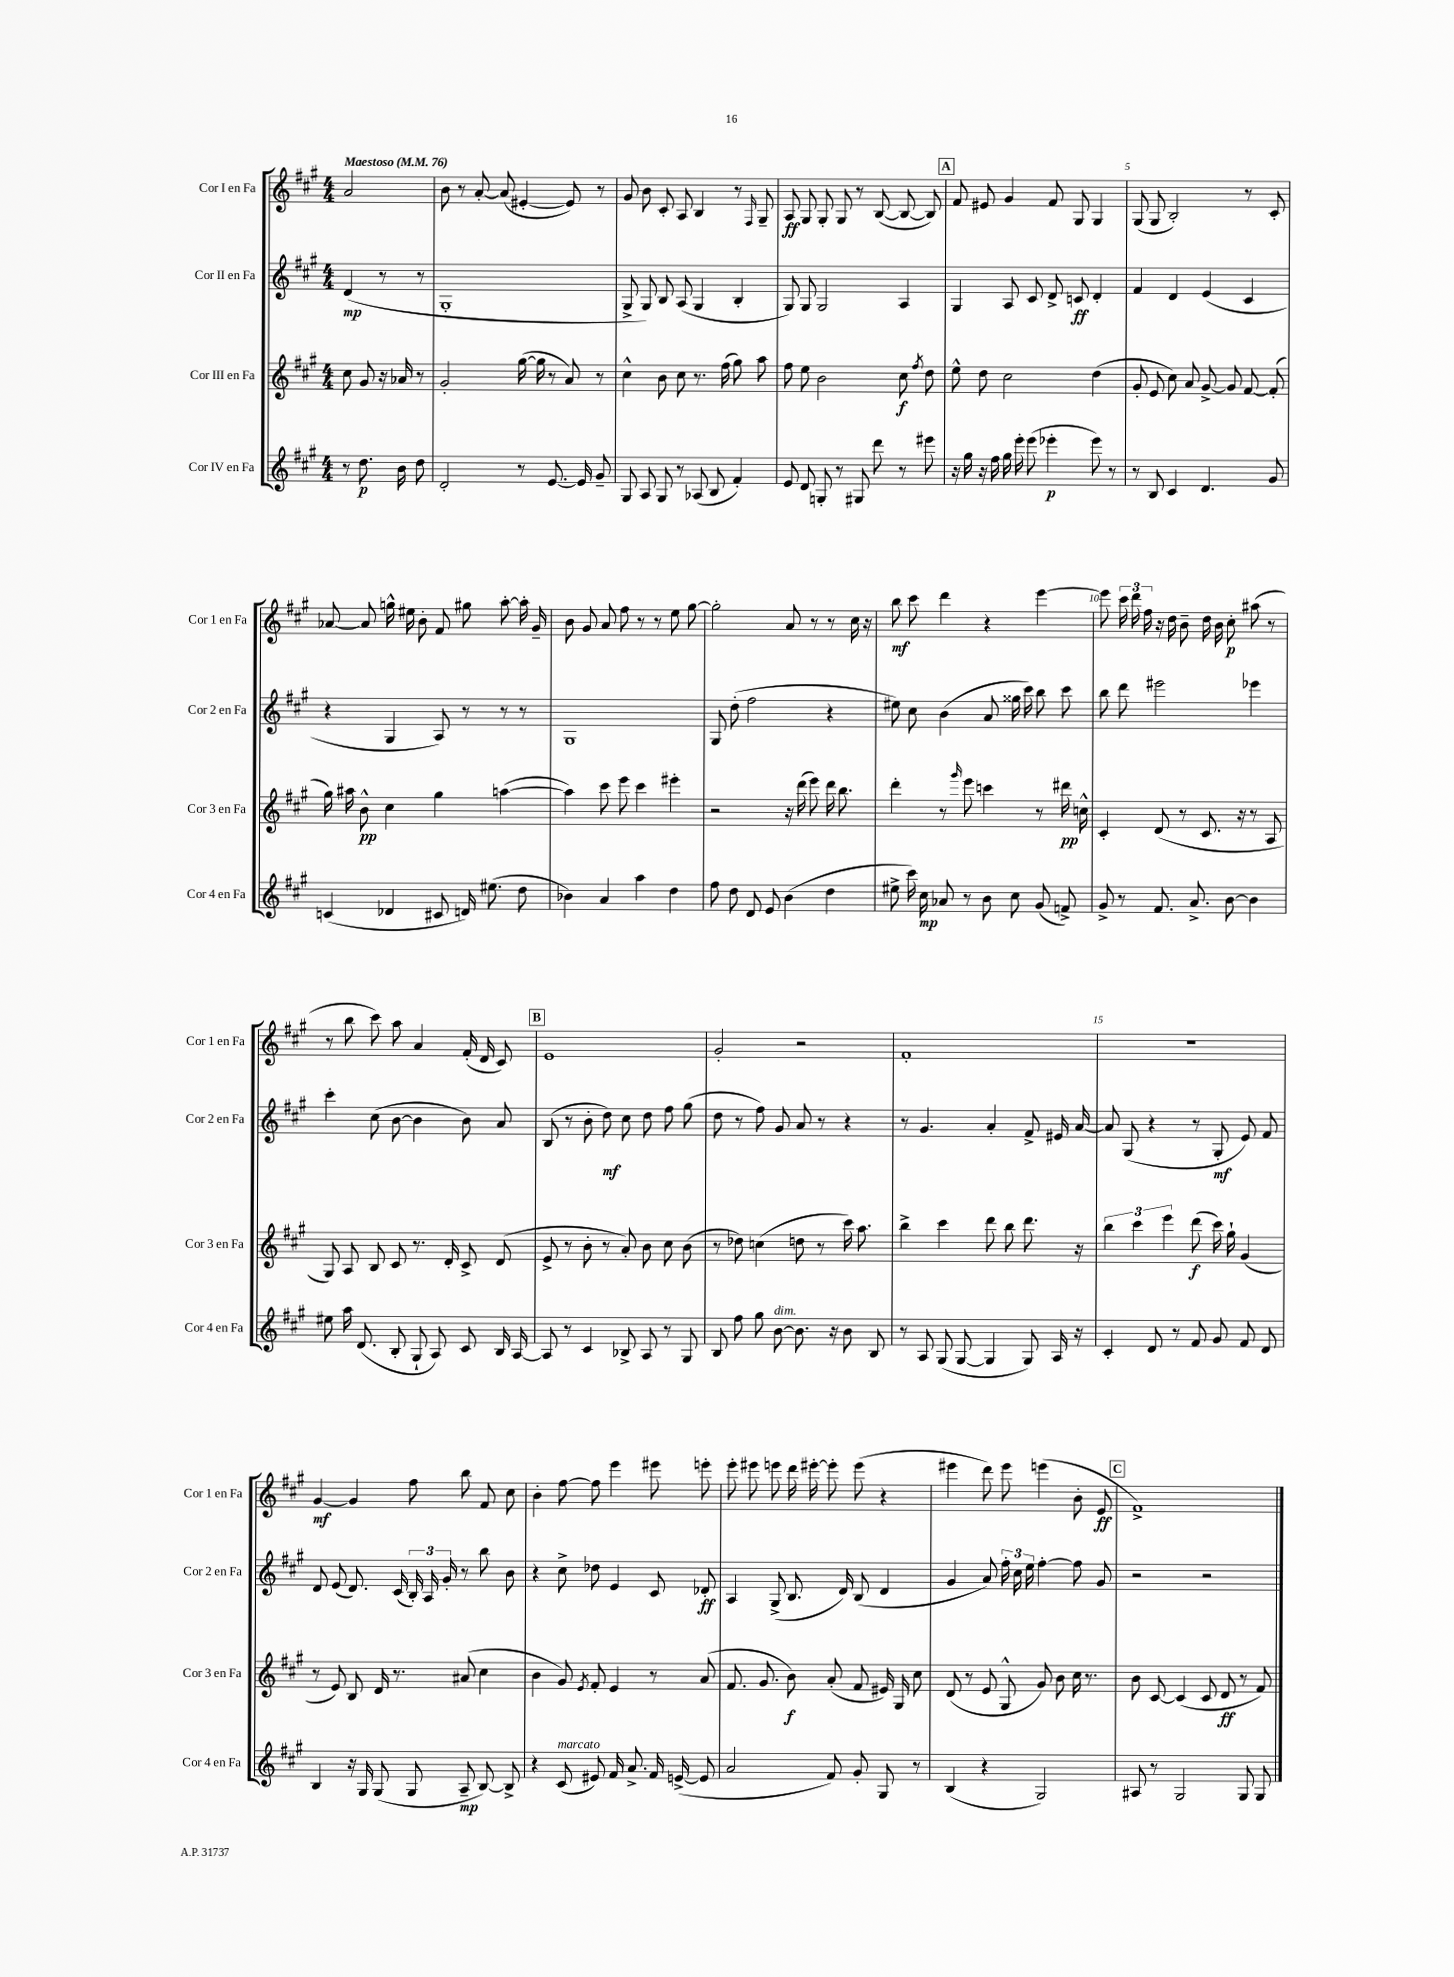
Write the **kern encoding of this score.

**kern	**kern	**kern	**kern
*staff4	*staff3	*staff2	*staff1
*clefG2	*clefG2	*clefG2	*clefG2
*k[f#c#g#]	*k[f#c#g#]	*k[f#c#g#]	*k[f#c#g#]
*M4/4	*M4/4	*M4/4	*M4/4
*MM76	*MM76	*MM76	*MM76
8r	8cc#\	(4d/	2a/
8.dd\	8g#/	.	.
.	16r	8r	.
16b\	16a-/	.	.
8dd\	8r	8r	.
=	=	=	=
2d'/	2g#'/	1G#'	8b\
.	.	.	8r
.	.	.	[8a'/
.	.	.	(8a/]
8r	([16gg#\	.	[4e#'/
.	16gg#\]	.	.
[8.e/	8r	.	.
.	8a/)	.	8e#/])
16e/]	.	.	.
8g#~/	8r	.	8r
=	=	=	=
8G#/	4cc#^^\	8G#^/	8g#/
8A/	.	8G#/)	8b\
8G#/	8b\	8B/	8c#'/
8r	8cc#\	(8A/	8A/
(8A-/	8.r	4G#/	4B/
8B/	.	.	.
.	(16ff#\	.	.
4f#'/)	8gg#\)	4B'/	8r
.	.	.	16qqF#/
.	8aa\	.	8G#~/
=	=	=	=
8e/	8ff#\	8G#/)	8A/
8d/	8ee\	8G#/	8G#/
8G'/	2b\	2G#/	8G#'/
8r	.	.	8G#/
8G#/	.	.	8r
8ddd\	.	.	([8B/
8r	8cc#\	4A/	8B/_
.	8qff#/	.	.
8eee#\	8dd\	.	8B/])
=	=	=	=
16r	8ee^^\	4G#/	8f#/
16gg#\	.	.	.
16r	8dd\	.	8e#/
16ff#\	.	.	.
16gg#\	2cc#\	8A/	4g#/
16eee'\	.	.	.
(8eee\	.	8c#/	.
4eee-'\	.	8d^/	8f#/
.	.	8c/	8G#/
8eee-\)	(4dd\	4d'/	4G#/
8r	.	.	.
=	=	=	=
8r	8g#'/	4f#/	(8G#/
8B/	8e/	.	8G#/
4c#/	8cc#\)	4d/	2B'/)
.	8a/	.	.
4.d/	[8g#^/	(4e/	.
.	8g#/]	.	.
.	[8f#/	4c#/	8r
8g#/	(8f#'/]	.	8c#'/
=	=	=	=
(4c/	16gg#\)	4r	[8a-/
.	16aa#\	.	.
.	8b^^\	.	8a-/]
4d-/	4cc#\	4G#/	16gg^^\
.	.	.	16ee#\
.	.	.	8b'\
8c#/	4gg#\	8A/)	8f#/
16d/)	.	8r	8gg#\
(8.ee#\	.	.	.
.	([4aa\	8r	[8aa'\
8dd\	.	8r	16aa'\]
.	.	.	16g#~/
=	=	=	=
4b-\)	4aa\])	1G#	8b\
.	.	.	8g#/
4a/	8ccc#\	.	8a/
.	8eee\	.	8ff#\
4aa\	4ccc#\	.	8r
.	.	.	8r
4dd\	4eee#'\	.	8ee\
.	.	.	[8gg#\
=	=	=	=
8ff#\	2r	8G#/	2gg#'\]
8dd\	.	(8dd'\	.
8d/	.	2ff#\	.
8e/	.	.	.
(4b\	16r	.	8a/
.	(16ddd\	.	.
.	8eee\)	.	8r
4dd\	16ddd\	4r	8r
.	8.bb\	.	.
.	.	.	16cc#\
.	.	.	16r
=	=	=	=
8ee#^\	4ddd'\	8ee#\)	8bb\
16ccc#\)	.	8cc#\	8ccc#\
16cc#\	.	.	.
8a-/	8r	(4b\	4ddd\
.	16qqggg#/	.	.
8r	8eee\	.	.
8b\	4ccc\	8a/	4r
8cc#\	.	16gg##\	.
.	.	16ccc#\)	.
(8g#/	8r	8bb\	[4eee\
8f^/)	16ddd#\	8ccc#\	.
.	16cc^^\	.	.
=	=	=	=
8g#^/	4c#'/	8bb\	8eee\]
8r	.	8ddd\	24ccc#\
.	.	.	24ddd\
.	.	.	24ff#\
8.f#/	(8d/	2eee#\	16r
.	.	.	16dd\
.	8r	.	8b~\
8.a^/	.	.	.
.	8.c#/	.	16dd\
.	.	.	16b\
[8b\	.	.	8cc#'\
.	16r	.	.
4b\]	8r	4eee-\	(8aa#\
.	8A/	.	8r
=	=	=	=
8ee#\	8G#/)	4ccc#'\	8r
16aa\	8A/	.	8bb\
(8.d/	.	.	.
.	8B/	(8cc#\	8ccc#\)
8B'/	8c#/	[8b\	8aa\
8G#`/	8.r	4b\]	4a/
8A/)	.	.	.
.	16d'/	.	.
8c#/	8c#^/	8b\)	(16f#'/
.	.	.	16d/
16B/	(8d/	8a/	8c#/)
[16A/	.	.	.
=	=	=	=
8A/]	8e^/	(8B/	1e
8r	8r	8r	.
4c#/	8b'\	8b'\	.
.	8r	8dd\)	.
8B-^/	8a'/)	8cc#\	.
8A/	8b\	8dd\	.
8r	8cc#\	8ff#\	.
8G#/	(8b\	(8gg#\	.
=	=	=	=
8B/	8r	8dd\	2g#'/
8ff#\	8dd-\)	8r	.
8gg#\	(4cc\	8ff#\)	.
[8b\	.	8g#/	.
8.b\]	8dd\	8a/	2r
.	8r	8r	.
16r	.	.	.
8b\	16ccc#\)	4r	.
.	8.aa\	.	.
8B/	.	.	.
=	=	=	=
8r	4bb^\	8r	1f#'
8A/	.	4.g#/	.
(8G#/	4ccc#\	.	.
[8G#/	.	.	.
4G#/]	8ddd\	4a'/	.
.	8bb\	.	.
8G#/)	8.ddd\	8f#^/	.
16A/	.	16e#/	.
16r	16r	[16a/	.
=	=	=	=
4c#'/	6bb\	8a/]	1r
.	.	(8G#/	.
.	6ccc#\	.	.
8d/	.	4r	.
.	6eee\	.	.
8r	.	.	.
8f#/	(8ddd\	8r	.
8g#/	16ccc#\)	8G#'/	.
.	16gg#`\	.	.
8f#/	(4g#/	8e/)	.
8d/	.	8f#/	.
=	=	=	=
4B/	8r	8d/	[4g#/
.	8e/)	(8e/	.
16r	8B/	8.d/)	4g#/]
16G#/	.	.	.
(8G#/	16d/	.	.
.	8.r	(16c#/	.
8G#/	.	24B'/)	8ff#\
.	.	24A/	.
.	.	24g#'/	.
8A~/	(8a#/	8r	8bb\
[8B/)	4cc#\	8bb\	8f#/
8B^/]	.	8b\	8cc#\
=	=	=	=
4r	4b\	4r	4b'\
(8c#/	8g#/)	8cc#^\	[8ff#\
.	8qe/	.	.
8e#/)	8f#'/	8dd-\	8ff#\]
16f#/	4e/	4e/	4eee\
8.a^/	.	.	.
16f#/	8r	8c#/	8eee#\
([16e^/	.	.	.
8e/]	(8a/	8d-'/	8eee'\
=	=	=	=
2a/	8.f#/	4A/	8eee'\
.	.	.	8eee#\
.	8.g#/	.	.
.	.	(8G#^/	8eee\
.	8b\)	8.B/	16ddd\
.	.	.	[16eee#'\
8f#/)	(8a'/	.	8eee#'\]
.	.	16d/)	.
8g#'/	8f#/	(8B/	(8eee#\
8G#/	16e#/)	4d/	4r
.	16G#/	.	.
8r	8cc#\	.	.
=	=	=	=
(4B/	(8d/	4g#/	4eee#\
.	8r	.	.
4r	8e/	8a/)	8ddd\)
.	8G#^^/	24ff#'\	8eee#\
.	.	24cc#\	.
.	.	24ee\	.
2G#/)	8g#/)	[4ff#'\	(4eee\
.	8b\	.	.
.	16cc#\	8ff#\]	8b'\
.	8.r	.	.
.	.	8g#/	8e/
=	=	=	=
8A#/	8b\	2r	1f#^)
8r	[8c#/	.	.
2G#/	(4c#/]	.	.
.	8c#/	2r	.
.	8d/	.	.
8G#/	8r	.	.
8G#/	8f#/)	.	.
==	==	==	==
*-	*-	*-	*-
